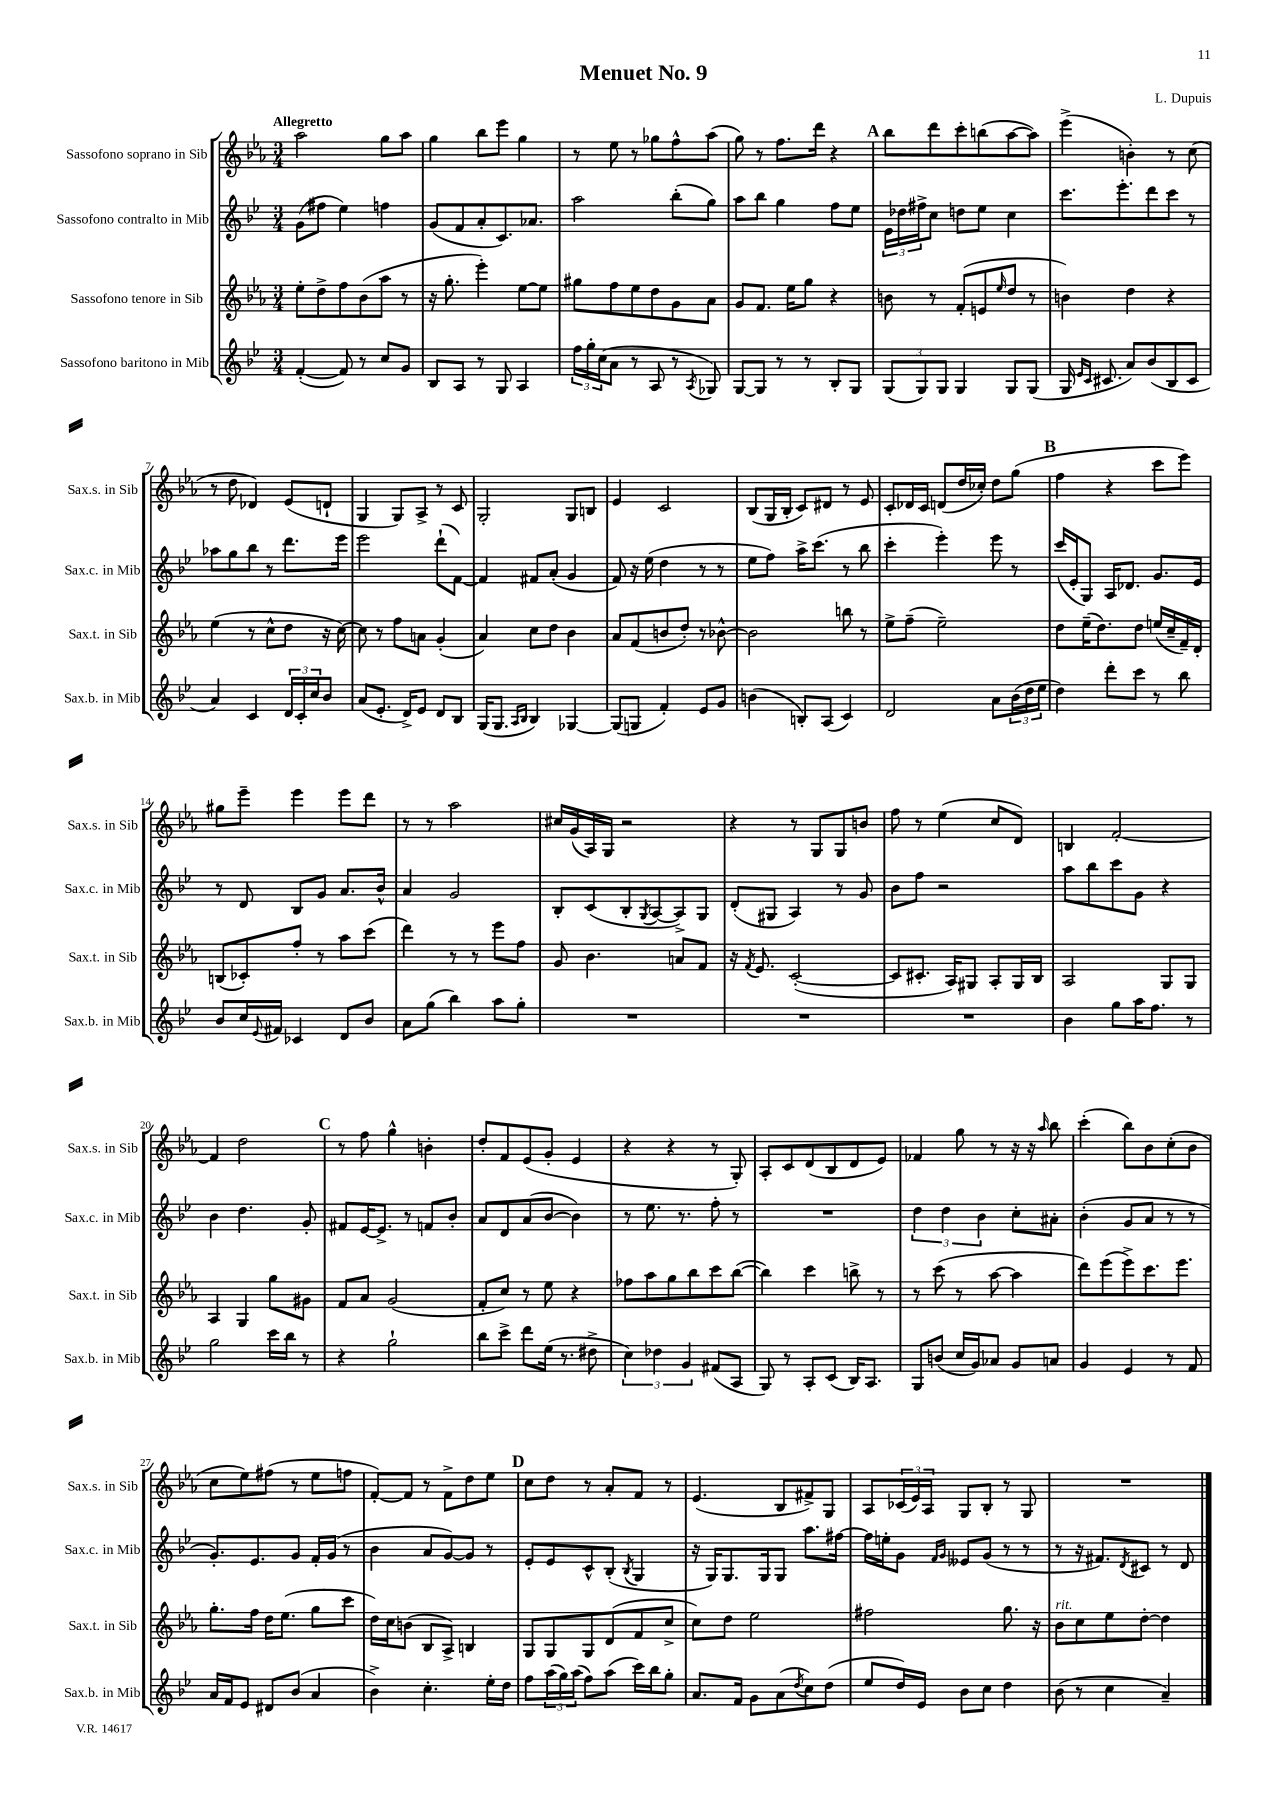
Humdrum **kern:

**kern	**kern	**kern	**kern
*staff4	*staff3	*staff2	*staff1
*clefG2	*clefG2	*clefG2	*clefG2
*k[b-e-]	*k[b-e-a-]	*k[b-e-]	*k[b-e-a-]
*M3/4	*M3/4	*M3/4	*M3/4
([4f'	8ee-'	(8g	2aa-
.	8dd^	8ff#	.
8f])	8ff	4ee-)	.
8r	(8b-	.	.
8cc	8aa-	4ff	8gg
8g	8r	.	8aa-
=	=	=	=
8B-	16r	(8g	4gg
.	8.gg'	.	.
8A	.	8f	.
8r	4eee-')	8a'	8bb-
8G	.	8.c)	8eee-
4A	[8ee-	.	4gg
.	.	8.a-	.
.	8ee-]	.	.
=	=	=	=
24ff	8gg#	2aa	8r
24gg'	.	.	.
(24cc	.	.	.
8a	8ff	.	8ee-
8r	8ee-	.	8r
8A	8dd	.	8gg-
8r	8g	(8bb-'	8ff^^
8qA	.	.	.
8G-)	8a-	8gg)	(8aa-
=	=	=	=
[8G	8g	8aa	8gg)
8G]	8.f	8bb-	8r
8r	.	4gg	8.ff
.	16ee-	.	.
8r	8gg	.	.
.	.	.	16ddd
8B-'	4r	8ff	4r
8G	.	8ee-	.
=	=	=	=
(12G	8b	24e-	8bb-
.	.	24dd-	.
12G)	.	24ff#^	.
.	8r	8cc	8ddd
12G	.	.	.
4G	(8f'	8dd	8ccc'
.	8e	8ee-	(8bb
.	16qqee-	.	.
8G	8dd	4cc	[8aa-
(8G	8r	.	8aa-])
=	=	=	=
16G	4b)	8.ccc	(4eee-^
16qqe-	.	.	.
16qqc	.	.	.
8.c#	.	.	.
.	.	8.eee-'	.
8a)	4dd	.	4b')
(8b-	.	8ddd	.
8B-	4r	8ccc	8r
8c#	.	8r	(8cc
=	=	=	=
4a)	(4ee-	8aa-	8r
.	.	8gg	8dd
4c	8r	8bb-	4d-)
.	8cc^^	8r	.
24d	8dd	8.ddd	(8e-
24c'	.	.	.
24cc	.	.	.
8b-	16r	.	8d`
.	[16cc)	16eee-	.
=	=	=	=
(8a	8cc]	2eee-	4G
8.e-'	8r	.	.
.	8ff	.	8G)
16d^)	.	.	.
8e-	8a	.	8A-^
8d	(4g'	(8ddd`	8r
8B-	.	[8f)	8c
=	=	=	=
(16G	4a-)	4f]	2G'
8.G	.	.	.
16qqA	.	.	.
16qqB-	.	.	.
4B-)	8cc	8f#	.
.	8dd	(8a'	.
[4G-	4b-	4g	8G
.	.	.	8B
=	=	=	=
(8G-]	8a-	8f)	4e-
8G	(8f	16r	.
.	.	(16ee-	.
4f')	8b	4dd	2c
.	8dd')	.	.
8e-	8r	8r	.
8g	[8b-^^	8r	.
=	=	=	=
(4b	2b-]	8ee-	(8B-
.	.	8ff)	16G
.	.	.	16B-'
8B')	.	16aa^	8c)
.	.	(8.ccc	.
(8A	.	.	8d#
4c)	8bb	8r	8r
.	8r	8bb-	8e-
=	=	=	=
2d	8ee-^	4ccc'	8c'
.	(8ff~	.	16d-
.	.	.	16c
.	2ee-~)	4eee-')	(8d
.	.	.	16dd
.	.	.	16cc-')
8a	.	8eee-	8dd
(24b-	.	8r	(8gg
24dd	.	.	.
24ee-	.	.	.
=	=	=	=
4dd)	8dd	(16ccc	4ff
.	.	16e-'	.
.	(16ee-~	8G)	.
.	8.dd)	.	.
8ddd'	.	16A	4r
.	.	8.d-	.
8ccc	8dd	.	.
8r	(16ee	8.g	8ccc
.	16cc~	.	.
8bb-	16f~)	.	8eee-)
.	16d'	16e-	.
=	=	=	=
8b-	(8B	8r	8gg#
16cc	8c-')	8d	8eee-~
8qqe-	.	.	.
16f#	.	.	.
4c-	8ff'	8B-	4eee-
.	8r	8g	.
8d	8aa-	8.a	8eee-
8b-	(8ccc	.	8ddd
.	.	16b-^^	.
=	=	=	=
8a	4ddd)	4a	8r
(8gg	.	.	8r
4bb-)	8r	2g	2aa-
.	8r	.	.
8aa	8eee-	.	.
8gg'	8ff	.	.
=	=	=	=
2.r	8g	8B-'	16cc#
.	.	.	(16g
.	4.b-	(8c	16A-)
.	.	.	16G
.	.	8B-'	2r
.	.	8qG	.
.	.	[8A	.
.	8a	8A^])	.
.	8f	8G	.
=	=	=	=
2.r	16r	(8d'	4r
.	8qf	.	.
.	8.e-	.	.
.	.	8G#	.
.	([2c'	4A)	8r
.	.	.	8G
.	.	8r	8G
.	.	8g	8b
=	=	=	=
2.r	8c]	8b-	8ff
.	8.c#'	8ff	8r
.	.	2r	(4ee-
.	16A-)	.	.
.	8G#	.	.
.	8A-'	.	8cc
.	16G#	.	8d)
.	16B-	.	.
=	=	=	=
4b-	2A-	8aa	4B
.	.	8bb-	.
8gg	.	8ccc	[2f'
16aa	.	8g	.
8.ff	.	.	.
.	8G	4r	.
8r	8G	.	.
=	=	=	=
2gg	4A-	4b-	4f]
.	4G	4.dd	2dd
16ccc	8gg	.	.
16bb-	.	.	.
8r	8g#	8g'	.
=	=	=	=
4r	8f	8f#	8r
.	8a-	[16e-	8ff
.	.	8.e-^]	.
2gg`	(2g	.	4gg^^
.	.	8r	.
.	.	8f	4b'
.	.	8b-'	.
=	=	=	=
8bb-	8f'	8a	8dd'
8ccc^	8cc)	8d	8f
8ddd	8r	(8a	(8e-
(16ee-	8ee-	[8b-	8g'
8.r	.	.	.
.	4r	4b-])	4e-
8dd#^	.	.	.
=	=	=	=
6cc)	8ff-	8r	4r
.	8aa-	8.ee-	.
6dd-	.	.	.
.	8gg	.	4r
.	.	8.r	.
6g	.	.	.
.	8bb-	.	.
(8f#	8ccc	8ff'	8r
8A	([8bb-	8r	8G')
=	=	=	=
8G)	4bb-])	2.r	8A-'
8r	.	.	8c
8A'	4ccc	.	(8d
(8c	.	.	8B-
16B-)	8bb^	.	8d
8.A	.	.	.
.	8r	.	8e-)
=	=	=	=
8G	8r	6dd	4f-
(8b	(8ccc	.	.
.	.	6dd	.
16cc	8r	.	8gg
16g)	.	.	.
.	.	6b-	.
8a-	[8aa-	.	8r
8g	4aa-]	8cc'	16r
.	.	.	16r
.	.	.	16qqaa-
8a	.	8a#'	8bb-
=	=	=	=
4g	8ddd)	(4b-'	(4ccc'
.	(8eee-	.	.
4e-	8eee-^)	8g	8bb-)
.	8.ccc	8a	8b-
8r	.	8r	(8cc'
.	8.eee-	.	.
8f	.	8r	8b-
=	=	=	=
16a	8.gg'	8.g')	8cc
16f	.	.	.
8e-	.	.	8ee-)
.	16ff	8.e-	.
8d#	16dd	.	(8ff#
.	(8.ee-	.	.
(8b-	.	8g	8r
4a	8gg	16f'	8ee-
.	.	(16g	.
.	8ccc	8r	8ff
=	=	=	=
4b-^)	16dd)	4b-	[8f')
.	16cc	.	.
.	(8b	.	8f]
4.cc'	8B-	8a	8r
.	8A-^)	[8g)	8f^
.	4B	8g]	8dd
16ee-'	.	8r	8ee-
16dd	.	.	.
=	=	=	=
8ff	8G	8e-'	8cc
(24aa	8G	8e-	8dd
24gg)	.	.	.
(24aa	.	.	.
8ff)	8G	8c^^	8r
(8aa	(8d	(8B-'	8a-'
.	.	8qB-	.
16ccc)	8f	4G	8f
16bb-	.	.	.
8gg'	8cc^	.	8r
=	=	=	=
8.a	8cc)	16r	(4.e-
.	.	16G)	.
.	8dd	8.G	.
16f	.	.	.
8g	2ee-	.	.
.	.	16G	.
(8a	.	8G	8B-
8qdd	.	.	.
8cc)	.	8.aa	8f#^)
(8dd	.	.	8G
.	.	[16ff#	.
=	=	=	=
8ee-	2ff#	16ff#]	8A-
.	.	16ee'	.
16dd)	.	8g	(24c-
.	.	.	24e-)
16e-	.	.	.
.	.	.	24A-
.	.	16qqf	.
.	.	16qqg	.
8b-	.	8e--	8G
8cc	.	(8g	8B-'
4dd	8.gg	8r	8r
.	.	8r	8G
.	16r	.	.
=	=	=	=
(8b-	8b-	8r	2.r
8r	8cc	16r	.
.	.	8.f#)	.
4cc	8ee-	.	.
.	.	8qd	.
.	[8dd'	8c#	.
4a~)	4dd]	8r	.
.	.	8d	.
==	==	==	==
*-	*-	*-	*-
